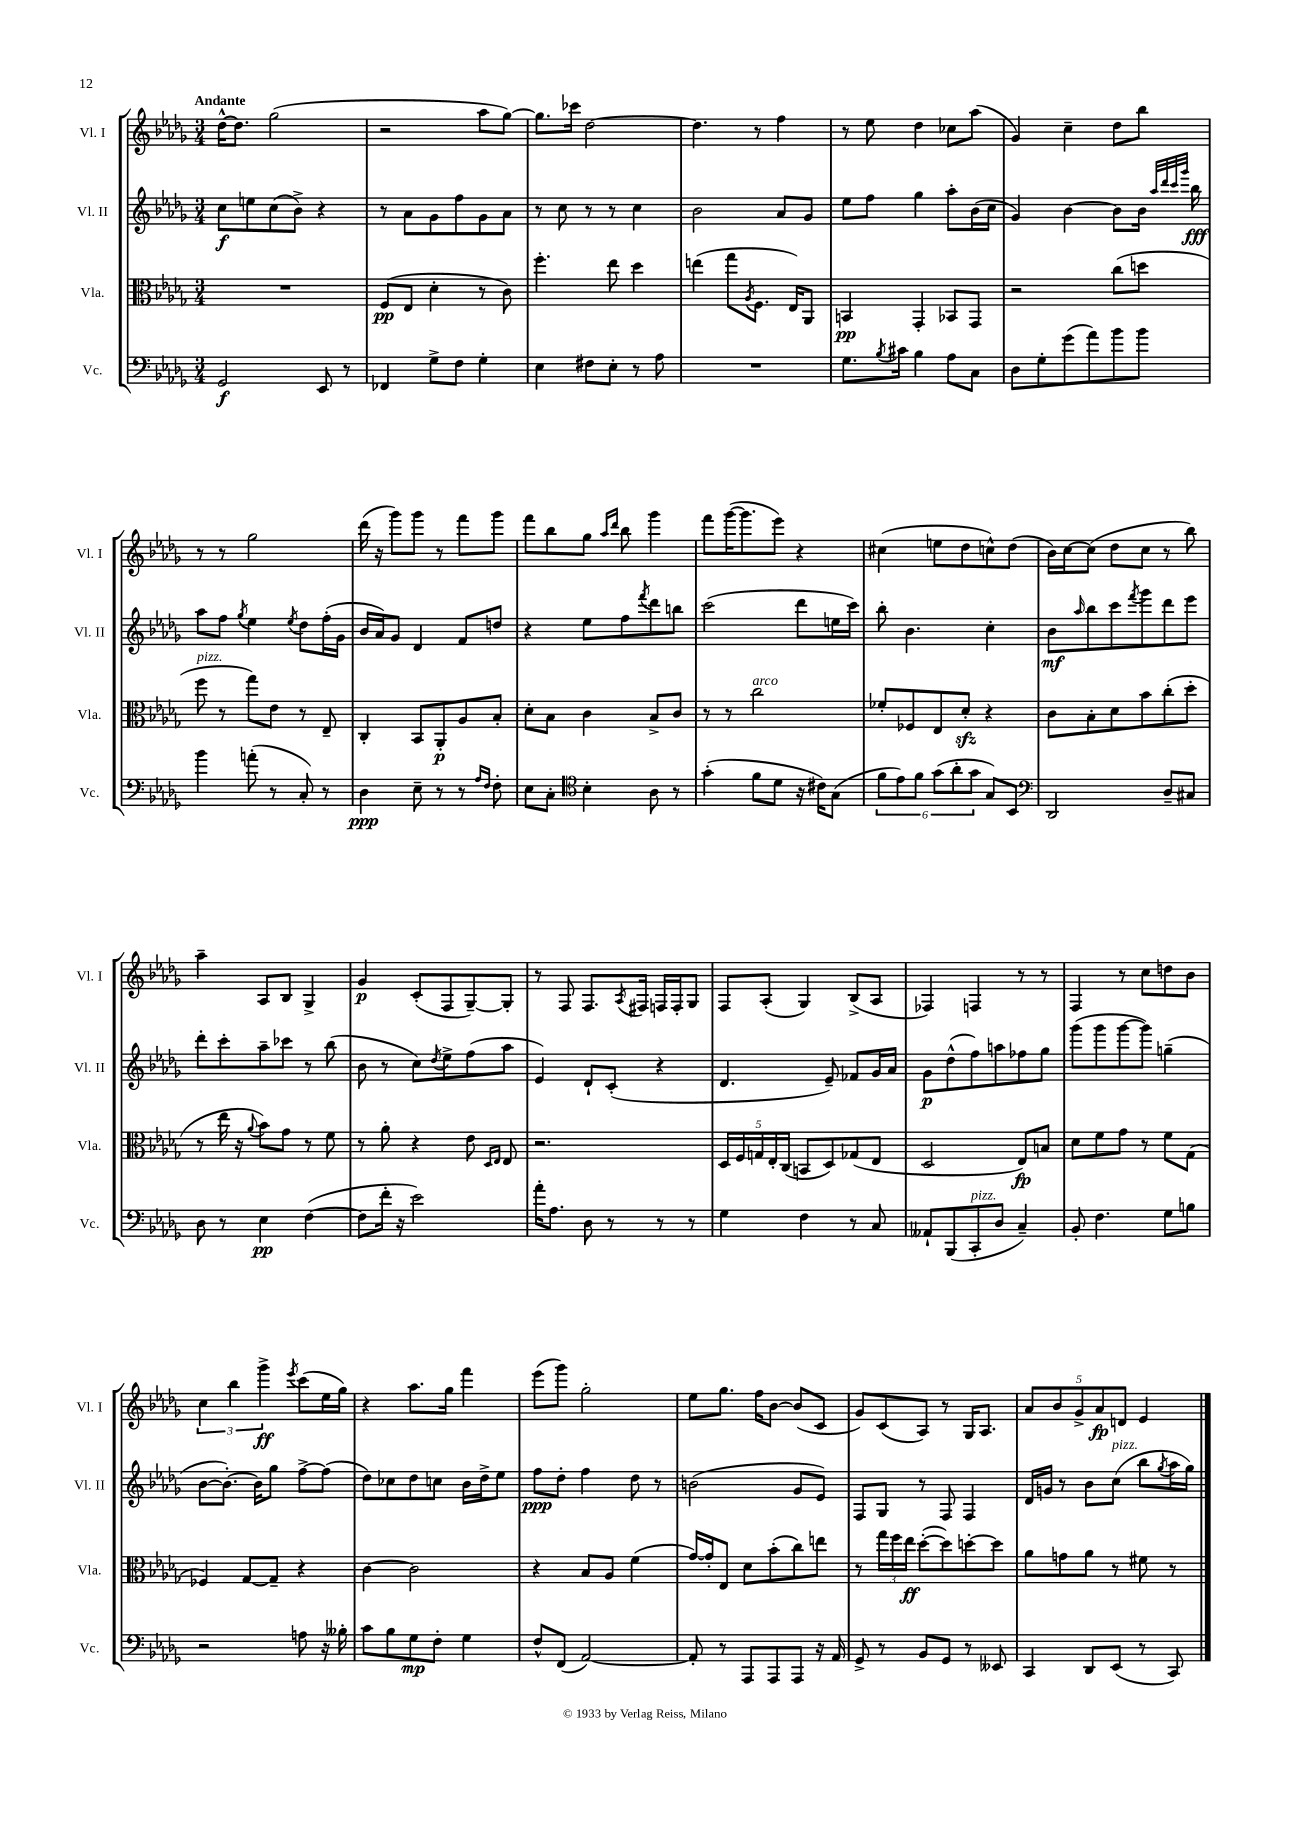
<<
\new StaffGroup <<
\new Staff = "s0" \with { instrumentName = "Vl. I" shortInstrumentName = "Vl. I" } {
    \clef treble \key des \major \numericTimeSignature \time 3/4 \tempo "Andante"
    des''16~-^ des''8. ges''2( |
    r2 aes''8 ges''8~) |
    ges''8. ces'''16 des''2~ |
    des''4. r8 f''4 |
    r8 ees''8 des''4 ces''8 aes''8( |
    ges'4) c''4-- des''8 bes''8 |
    r8 r8 ges''2 |
    des'''16( r16 ges'''8) ges'''8 r8 f'''8 ges'''8 |
    f'''8 bes''8 ges''8 \grace { aes''16 des'''16 } bes''8 ges'''4 |
    f'''8 ges'''16~( ges'''8. ees'''8) r4 |
    cis''4( e''8 des''8 c''8-^) des''8( |
    bes'16) c''16~ c''8( des''8 c''8 r8 bes''8) |
    aes''4-- aes8 bes8 ges4-> |
    ges'4\p c'8-.( f8 ges8~--) ges8-. |
    r8 f8 f8. \acciaccatura { aes8 } fis16 f16 f16-. ges8 |
    f8 aes8-.( ges4) bes8->( aes8 |
    fes4) f4 r8 r8 |
    f4 r8 c''8 d''8 bes'8 |
    \tuplet 3/2 { c''4 bes''4 ges'''4->\ff } \acciaccatura { ees'''8 } c'''8( ees''16 ges''16) |
    r4 aes''8. ges''16 f'''4 |
    ees'''8( ges'''8) ges''2-. |
    ees''8 ges''8. f''16 bes'8~ bes'8( c'8 |
    ges'8) c'8( aes8) r8 ges16 aes8. |
    \tuplet 5/4 { aes'8 bes'8 ges'8-> aes'8\fp d'8 } ees'4 \bar "|." |
}
\new Staff = "s1" \with { instrumentName = "Vl. II" shortInstrumentName = "Vl. II" } {
    \clef treble \key des \major \numericTimeSignature \time 3/4
    c''8\f e''8 c''8( bes'8->) r4 |
    r8 aes'8 ges'8 f''8 ges'8 aes'8 |
    r8 c''8 r8 r8 c''4 |
    bes'2 aes'8 ges'8 |
    ees''8 f''8 ges''4 aes''8-. bes'16( c''16 |
    ges'4) bes'4~ bes'8 bes'16 \grace { aes''32 des'''32 c'''32 ges'''32 } bes''16\fff |
    aes''8 f''8 \acciaccatura { ges''8 } ees''4 \acciaccatura { ees''8 } des''8 f''16-.( ges'16 |
    bes'16 aes'16) ges'8 des'4 f'8 d''8 |
    r4 ees''8 f''8 \acciaccatura { f'''8 } des'''8 b''8 |
    c'''2( des'''8 e''16 c'''16) |
    bes''8-. bes'4. c''4-. |
    bes'8\mf \grace { aes''16 } bes''8 c'''8 \acciaccatura { f'''8 } ges'''8 des'''8 ees'''8 |
    des'''8-. c'''8-. aes''8-- ces'''8 r8 bes''8( |
    bes'8 r8 c''8) \acciaccatura { des''8 } ees''8-> f''8( aes''8 |
    ees'4) des'8-! c'8-.( r4 |
    des'4. ees'8--) fes'8 ges'16 aes'16 |
    ges'8\p des''8-^( f''8) a''8 fes''8 ges''8 |
    ges'''8( ges'''8 ges'''8~ ges'''8) g''4--( |
    bes'8~ bes'8.~-.) bes'16 ges''8 f''8~-> f''8( |
    des''8) ces''8 des''8 c''8 bes'16 des''16-> ees''8 |
    f''8\ppp des''8-. f''4 des''8 r8 |
    b'2( ges'8 ees'8) |
    f8 ges8 r8 f8 f4 |
    des'16 g'16 r8 bes'8 c''8^\markup { \italic "pizz." }( bes''8 \acciaccatura { ges''8 } aes''16 ges''16) \bar "|." |
}
\new Staff = "s2" \with { instrumentName = "Vla." shortInstrumentName = "Vla." } {
    \clef alto \key des \major \numericTimeSignature \time 3/4
    R2. |
    f8\pp( ees8 des'4-. r8 c'8) |
    f''4.-. ees''8 des''4 |
    e''4( ges''8 \acciaccatura { aes8 } f8. ees16) aes,8 |
    b,4\pp ges,4-. bes,8 ges,8 |
    r2 c''8( d''8 |
    f''8^\markup { \italic "pizz." } r8 ges''8) ees'8 r8 ees8-- |
    c4-. bes,8 aes,8-.\p aes8 bes8-. |
    des'8-. bes8 c'4 bes8-> c'8 |
    r8 r8 c''2^\markup { \italic "arco" } |
    fes'8-. fes8 ees8 des'8-.\sfz r4 |
    c'8 bes8-. des'8 bes'8 c''8-.( des''8-. |
    r8 ees''16 r16 \appoggiatura { aes'8 } bes'8) ges'8 r8 f'8 |
    r8 aes'8-. r4 ees'8 \grace { des16 ees16 } ees8 |
    r2. |
    \tuplet 5/4 { des16 f16 g16 ees16-. c16( } b,8 des8) ges8( ees8 |
    des2 ees8\fp) b8 |
    des'8 f'8 ges'8 r8 f'8 ges8( |
    fes4) ges8~ ges8-- r4 |
    c'4~ c'2 |
    r4 bes8 aes8 f'4( |
    ges'16~) ges'16-. ees8 des'8 bes'8-.( c''8) e''8 |
    r8 \tuplet 3/2 { ges''16 f''16 ees''16\ff } des''8~-.( des''8) d''8~-. d''8 |
    aes'8 g'8 aes'8 r8 fis'8 r8 \bar "|." |
}
\new Staff = "s3" \with { instrumentName = "Vc." shortInstrumentName = "Vc." } {
    \clef bass \key des \major \numericTimeSignature \time 3/4
    ges,2\f ees,8 r8 |
    fes,4 ges8-> f8 ges4-. |
    ees4 fis8 ees8-. r8 aes8 |
    R2. |
    ges8. \acciaccatura { bes8 } cis'16 bes4 aes8 c8 |
    des8 ges8-. ges'8( aes'8) bes'8 bes'8 |
    bes'4 a'8-.( r8 c8-.) r8 |
    des4\ppp ees8-- r8 r8 \grace { aes16 f16 } f8-. |
    ees8 c8-. \clef tenor bes4-. aes8 r8 |
    ges'4-.( f'8 des'8 r16 cis'16) ges8( |
    \tuplet 6/4 { f'8 ees'8) f'8 ges'8( aes'8-. ges'8 } ges8) bes,8 |
    \clef bass des,2 des8-- cis8 |
    des8 r8 ees4\pp f4~( |
    f8 f'16-. r16 ees'2) |
    aes'16-. aes8. des8 r8 r8 r8 |
    ges4 f4 r8 c8 |
    aeses,8-! bes,,8( c,8-.^\markup { \italic "pizz." } des8 c4--) |
    bes,8-. f4. ges8 b8 |
    r2 a8 r16 beses16-. |
    c'8 bes8 ges8\mp f8-. ges4 |
    f8-^ f,8( aes,2~) |
    aes,8-. r8 aes,,8 aes,,8 aes,,8 r16 aes,16 |
    ges,8-> r8 bes,8 ges,8 r8 eeses,8 |
    c,4 des,8 ees,8( r8 c,8) \bar "|." |
}
>>
>>
\layout { \context { \Score \remove "Bar_number_engraver" } }
